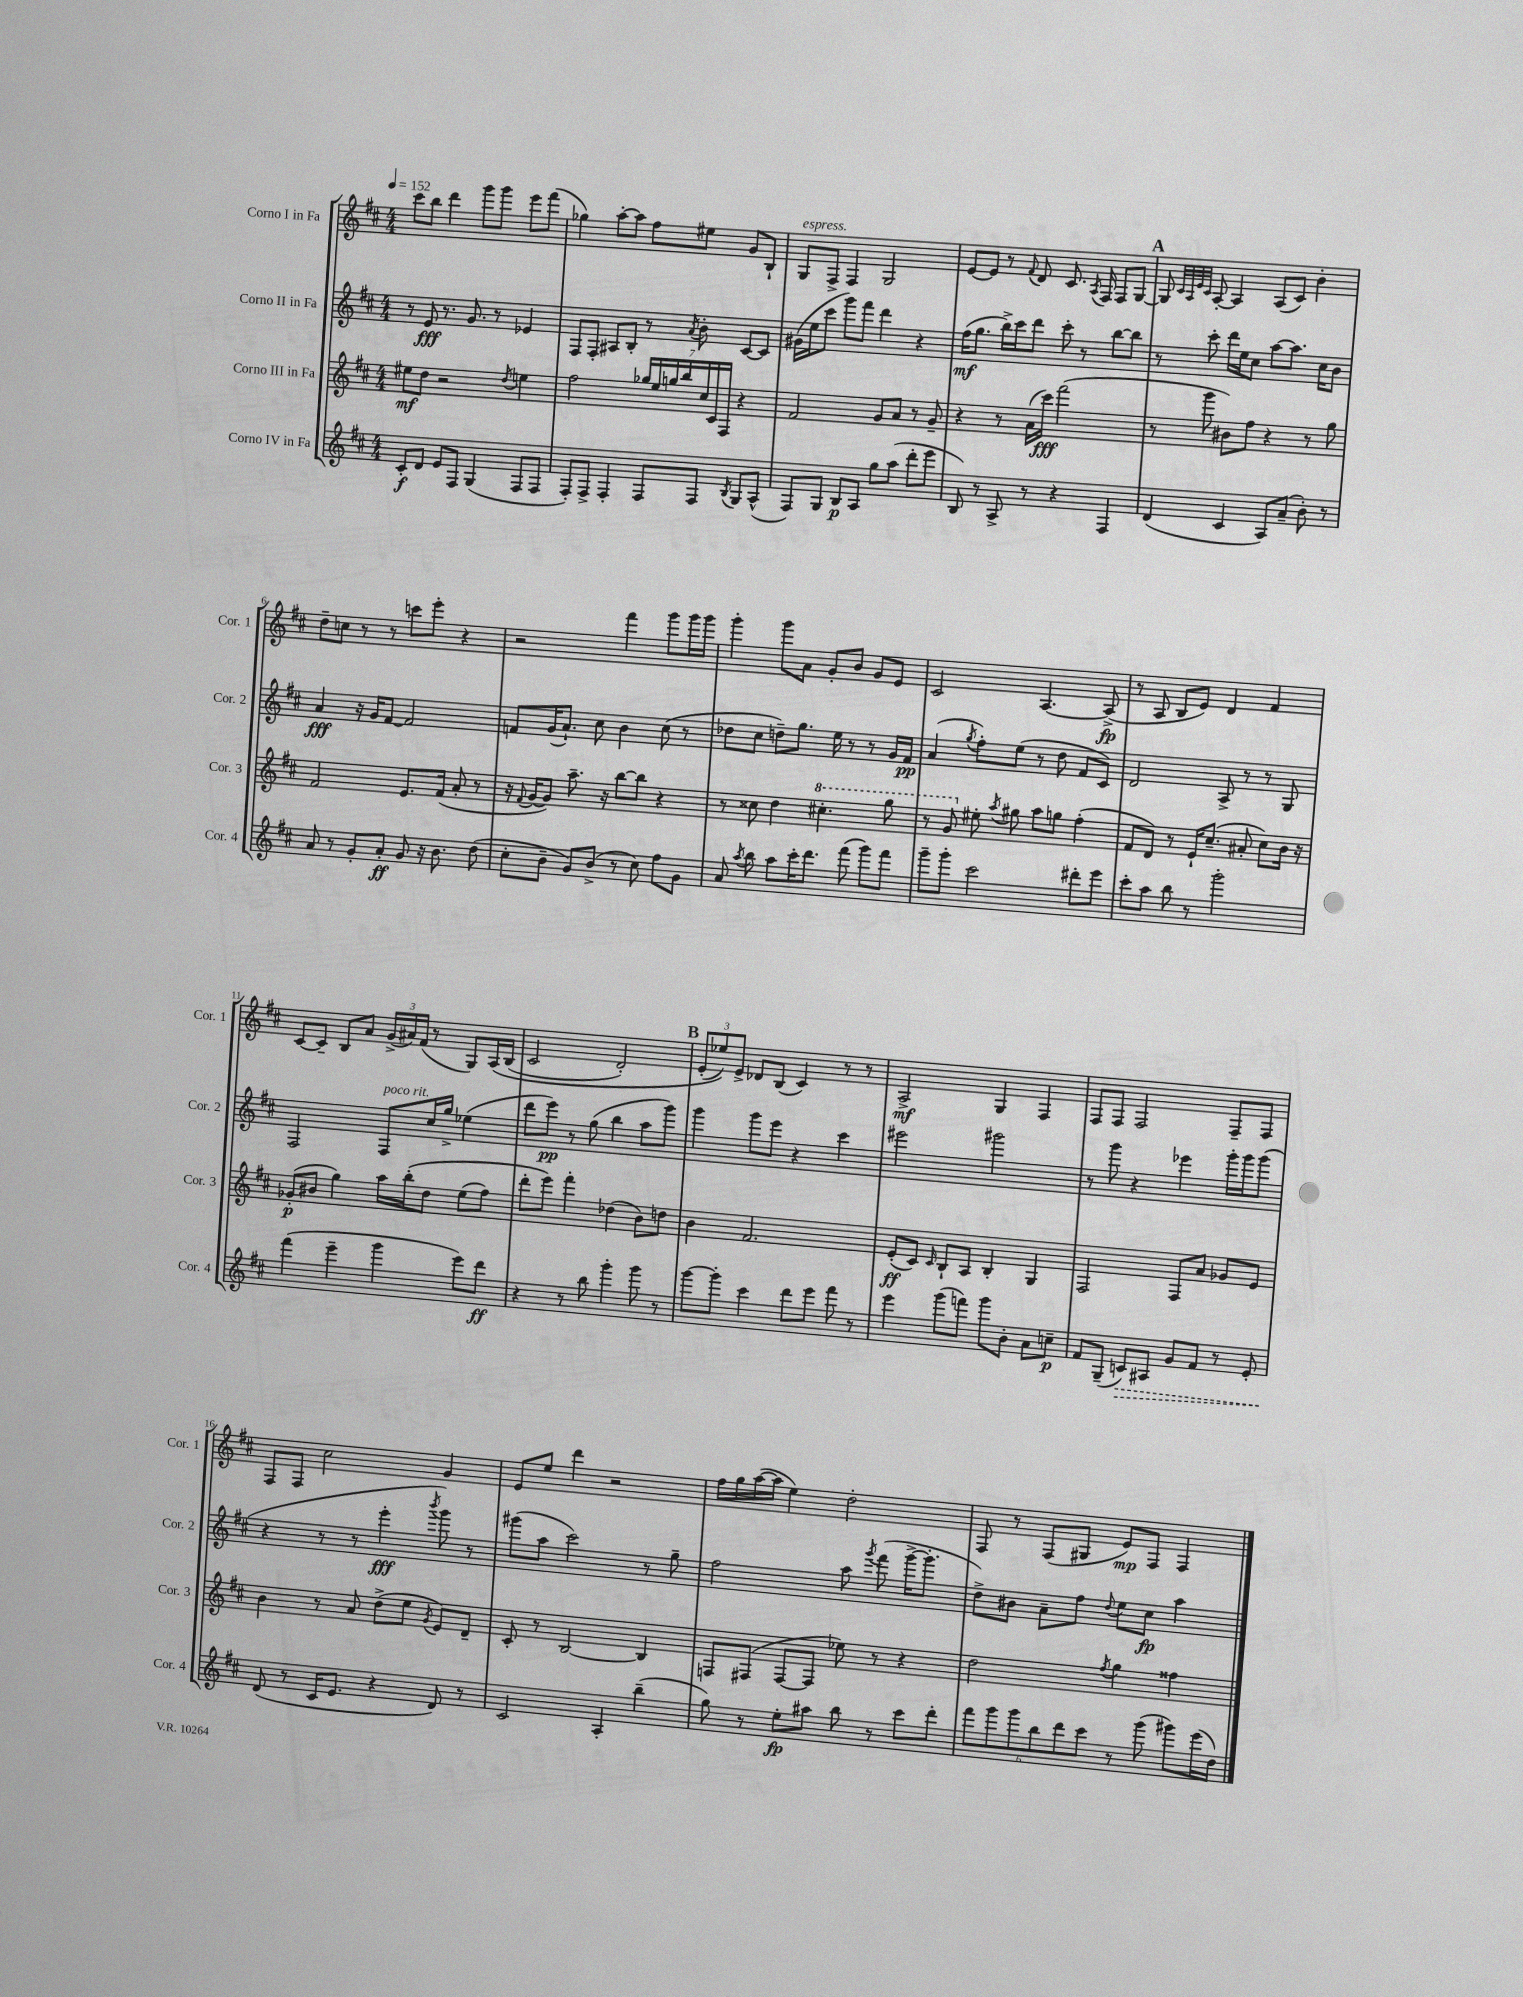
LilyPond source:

<<
\new StaffGroup <<
\new Staff = "s0" \with { instrumentName = "Corno I in Fa" shortInstrumentName = "Cor. 1" } {
    \clef treble \key d \major \numericTimeSignature \time 4/4 \tempo 4 = 152
    \autoBeamOff cis'''8[ b''8] d'''4 g'''8[ g'''8] e'''8[ fis'''8]( |
    ges''4) a''8[~-. a''8] fis''8[ eis''8] g'8[ b8]-! |
    g8[^\markup { \italic "espress." } fis8]-> fis4 g2 |
    e'8[~ e'8] r8 \appoggiatura { fis'8 } d'8 cis'8. \acciaccatura { a8 } fis16 fis8[ g8]~ |
    \mark \markup { \bold "A" } g8 \grace { cis'32[ a32 e'32 cis'32] } a8~-. a4 a8[( cis'8]) b'4-. |
    d''8[-- c''8] r8 r8 c'''8[ e'''8]-. r4 |
    r2 fis'''4 g'''8[ g'''16 g'''16] |
    g'''4-. g'''8[ a'8] g'8[-. b'8] g'8[ e'8] |
    cis'2 a4.~ a8->\fp( |
    r8 a8 b8[ e'8]) d'4 fis'4 |
    cis'8[~ cis'8]-- b8[ a'8] \tuplet 3/2 { g'16[->( ais'16) fis'16]( } r8 g8[) a16\( b16]( |
    cis'2 d'2-.) |
    \mark \markup { \bold "B" } \tuplet 3/2 { e'8[-.( ees''8)\) e'8]-> } des'8[ b8]( cis'4) r8 r8 |
    a2->\mf g4 fis4 |
    fis8[ fis8] fis2 fis8[-- fis8] |
    fis8[ fis8] cis''2 g'4 |
    e'8[ e''8] d'''4 r2 |
    fis''16[ g''16 a''16~( a''16] e''4) d''2-. |
    fis8 r8 fis8[( gis8] e'8[\mp) fis8] fis4 \bar "|." |
}
\new Staff = "s1" \with { instrumentName = "Corno II in Fa" shortInstrumentName = "Cor. 2" } {
    \clef treble \key d \major \numericTimeSignature \time 4/4
    \autoBeamOff r8 e'8\fff r8. g'8. r8 ees'4 |
    fis8[ fis8]-. ais8[ b8]-. r8 \acciaccatura { a'8 } b'8-. cis'8[~ cis'8] |
    gis'16[( e''16 cis'''8] g'''8[) fis'''8] d'''4 r4 |
    fis''16[\mf( g''8.] b''16[->) cis'''16 d'''8] cis'''8-. r8 b''8[~ b''8] |
    \mark \markup { \bold "A" } r8 cis'''8-. d'''16[ e''16 cis''8] a''8[~ a''8.] cis''16[ b'8] |
    a'4\fff r16 g'16[ fis'8]~ fis'2 |
    f'8[ g'16( a'8.]-!) cis''8 b'4 cis''8( r8 |
    des''8[ cis''8] d''8[--) g''8.] e''16 r8 r8 g'16[ fis'16]\pp |
    a'4( \acciaccatura { g''8 } fis''8[-.) e''8]( r8 d''8 fis'8[ cis'8]) |
    d'2 a8-> r8 r8 g8 |
    fis2 fis8[^\markup { \italic "poco rit." } cis''16 g''16]-> ees''4( |
    d'''8[ e'''8]\pp) r8 g''8( b''4 a''8[ g'''8]) |
    \mark \markup { \bold "B" } g'''4 g'''8[ e'''8] r4 cis'''4 |
    eis'''2 gis'''2 |
    r8 g'''8 r4 ees'''4 g'''16[-. g'''16 g'''8]( |
    r4 r8 r8 e'''4-.\fff \acciaccatura { b'''8 } g'''8) r8 |
    gis'''8[( a''8] cis'''2) r8 g''8-- |
    fis''2 a''8 \acciaccatura { g'''8 } fis'''8( g'''16[~-> g'''8.]-. |
    d''8[->) bis'8] a'8[-- fis''8] \appoggiatura { d''8 } e''8[ cis''8]\fp a''4 \bar "|." |
}
\new Staff = "s2" \with { instrumentName = "Corno III in Fa" shortInstrumentName = "Cor. 3" } {
    \clef treble \key d \major \numericTimeSignature \time 4/4
    \autoBeamOff eis''8[\mf d''8] r2 \acciaccatura { d''8 } e''4 |
    fis''2 \tuplet 7/4 { ges''16[ e''16 g''16 b''16 cis''16 cis'16 fis16] } r4 |
    fis'2 g'8[ a'8] r8 g'8-- |
    r4 r8 a'16[( cis'''16]\fff) fis'''2( |
    \mark \markup { \bold "A" } r8 g'''8 bis'8[) fis''8] r4 r8 g''8 |
    fis'2 e'8.[ fis'16]( a'8-. r8 |
    r16 \appoggiatura { fis'8 } g'16[~ g'8]) a''8.-- r16 b''8[~ b''8] r4 |
    r8 cisis''8 d''4 \ottava #1 cis'''!4.-. g'''8 |
    r8 g''8 \ottava #0 eis''8-. \acciaccatura { a''8 } gis''8 a''8[ g''8] fis''4-.( |
    fis'8[ d'8]) r8 e'16[-! cis''8.]--( ais'8-. cis''8[) b'16] r16 |
    ges'8[-.\p( bis'8] g''4) a''16[ b''16-.\( d''8] e''8[( fis''8]) |
    d'''8[-. e'''8]\) fis'''4-. des''4( b'8[) d''8] |
    \mark \markup { \bold "B" } b'4 fis'2. |
    e'8[-.\ff( cis'8]) \grace { cis'16 } b8[-! a8] b4-. g4 |
    fis2 fis8[ a'8] ges'8[ e'8] |
    b'4 r8 a'8 d''8[->( e''8] \acciaccatura { g'8 } e'8[) d'8]-- |
    cis'8-. r8 b2~ b4 |
    f8[ fis8]( fis8[~ fis8] ees''8) r8 r4 |
    d''2 \acciaccatura { fis''8 } g''4 fisis''4 \bar "|." |
}
\new Staff = "s3" \with { instrumentName = "Corno IV in Fa" shortInstrumentName = "Cor. 4" } {
    \clef treble \key d \major \numericTimeSignature \time 4/4
    \autoBeamOff cis'8[-.\f d'8] e'8[ fis8] g4( fis8[ fis8] |
    fis8[-.) fis8]-> fis4-. fis8[ fis8] \acciaccatura { b8 } g8[ a8]-^( |
    fis8[) g8] b8[\p a8] g''8[ a''8]( d'''8[-. e'''8] |
    b8) r8 a8-> r8 r4 fis4 |
    \mark \markup { \bold "A" } d'4( cis'4 a8[) a'8]--( b'8-.) r8 |
    a'8 r8 g'8[-. a'8]-.\ff g'8 r16 b'8. d''8( |
    cis''8[-. b'8]-- g'8[) b'8]->( r8 cis''8) fis''8[ g'8] |
    a'8 \acciaccatura { a''8 } b''8 a''8[ cis'''16-. d'''8.] fis'''8( g'''8[) fis'''8] |
    g'''8[-- g'''8]-. cis'''2 dis'''8[-. e'''8] |
    cis'''8[-. a''8] b''8 r8 g'''2-. |
    fis'''4( e'''4-- g'''4 e'''8[) d'''8]\ff |
    r4 r8 b''8 g'''4-. g'''8 r8 |
    \mark \markup { \bold "B" } g'''8[~ g'''8]-. cis'''4 d'''8[ e'''8] fis'''8 r8 |
    e'''4 g'''8[( f'''8]) g'''8[ b'8]-. a'8[ c''8]--\p |
    fis'8[ g8]--( \once \override Hairpin.style = #'dashed-line c'8[\>) ais8] g'8[ fis'8] r8 e'8-. |
    d'8\!( r8 cis'16[ e'8.] r4 d'8) r8 |
    cis'2 a4-. b''4--( |
    g''8) r8 e''8[-.\fp ais''8] b''8 r8 cis'''8[ d'''8]-. |
    \tuplet 6/4 { fis'''8[ g'''8 g'''8 b''8 d'''8 cis'''8] } r8 g'''8( gis'''8[) e'''16( d''16]) \bar "|." |
}
>>
>>
